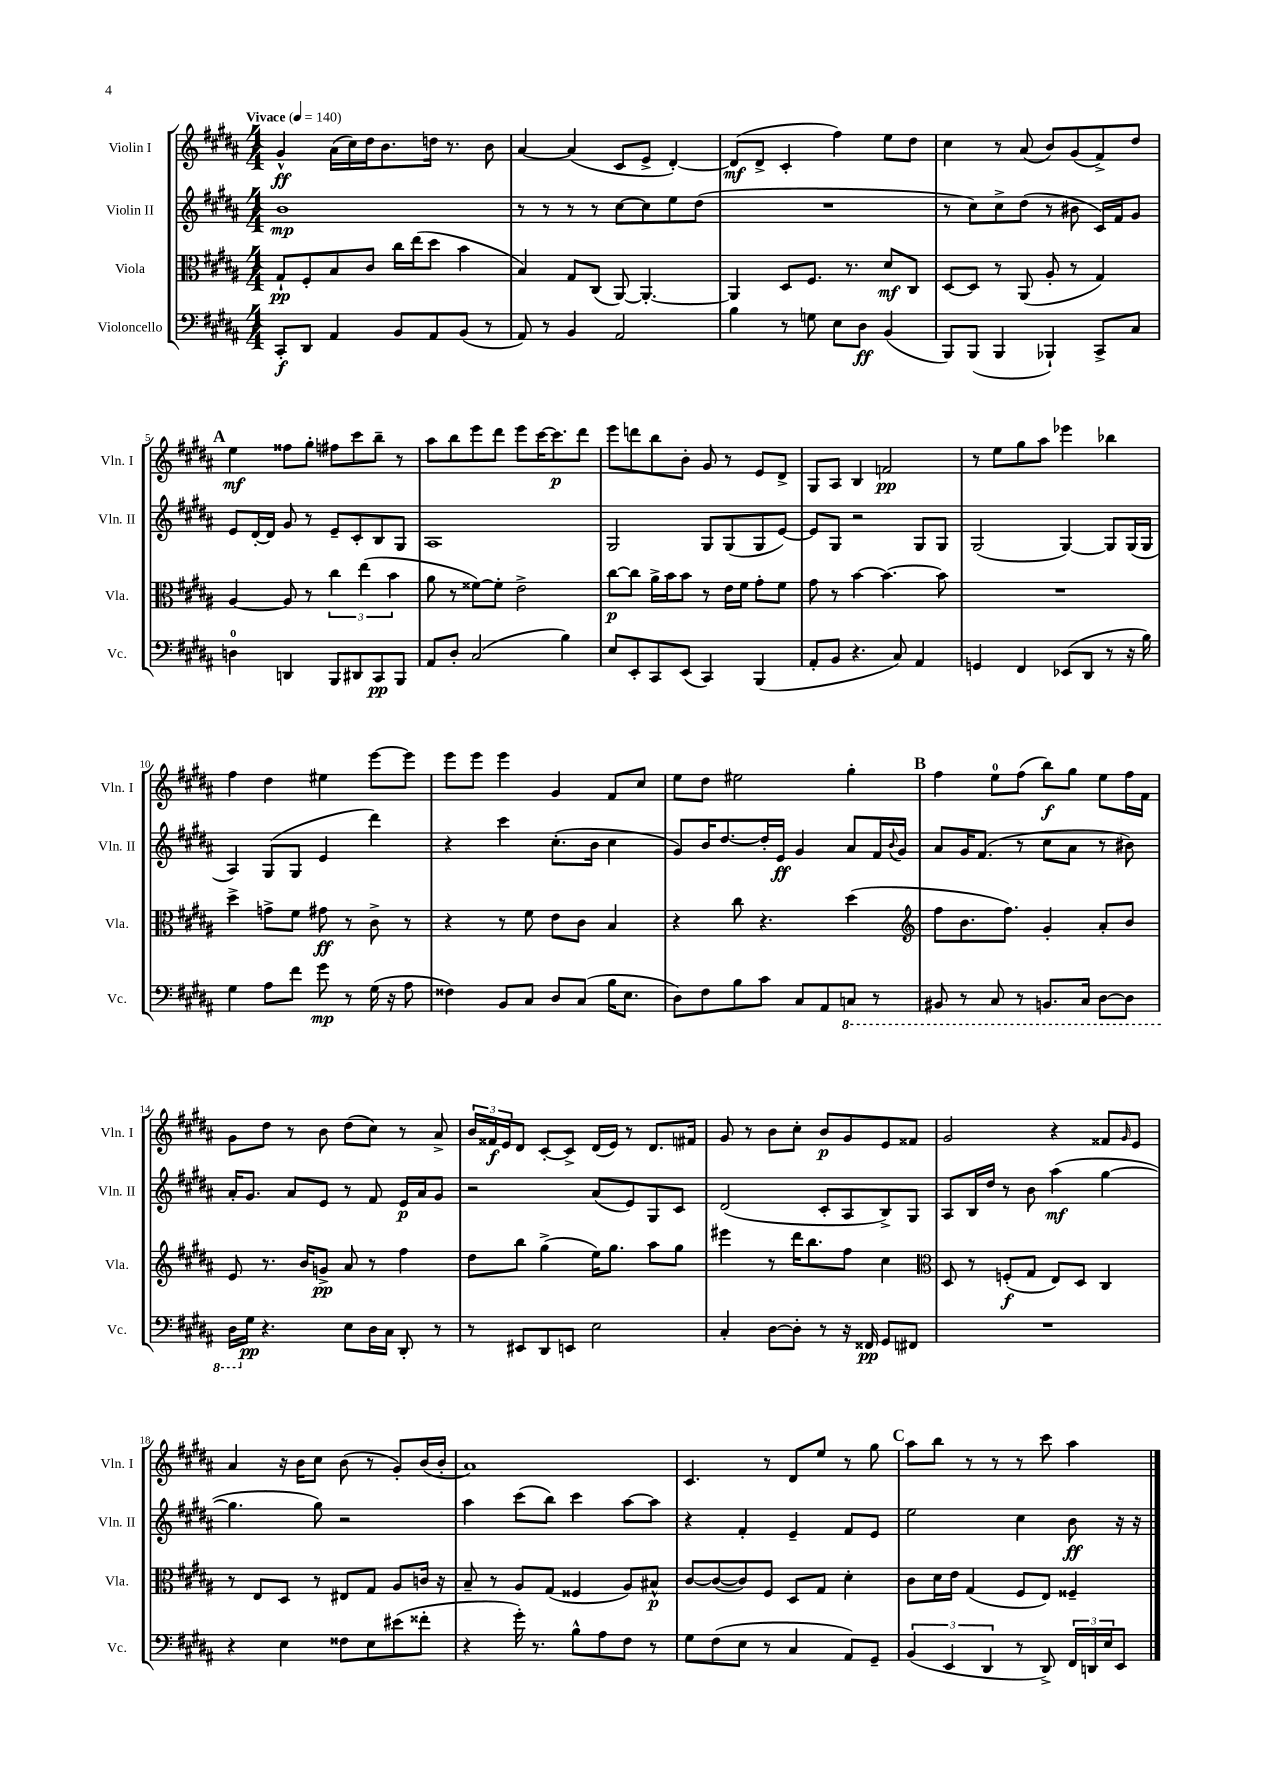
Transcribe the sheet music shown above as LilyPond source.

<<
\new StaffGroup <<
\new Staff = "s0" \with { instrumentName = "Violin I" shortInstrumentName = "Vln. I" } {
    \clef treble \key b \major \numericTimeSignature \time 4/4 \tempo "Vivace" 4 = 140
    gis'4-^\ff ais'16( cis''16) dis''16 b'8. d''16 r8. b'8 |
    ais'4~ ais'4( cis'8 e'8-> dis'4~-.) |
    dis'8\mf( dis'8-> cis'4-. fis''4) e''8 dis''8 |
    cis''4 r8 ais'8( b'8) gis'8( fis'8->) dis''8 |
    \mark \markup { \bold "A" } e''4\mf fisis''8 gis''8-. fis''8 cis'''8 b''8-- r8 |
    ais''8 b''8 e'''8 dis'''8 e'''8 cis'''16~ cis'''8.\p dis'''8 |
    e'''8 d'''8 b''8 b'8-. gis'8 r8 e'8 dis'8-> |
    gis8 ais8 b4 f'2\pp |
    r8 e''8 gis''8 ais''8 ees'''4 bes''4 |
    fis''4 dis''4 eis''4 e'''8~ e'''8 |
    e'''8 e'''8 e'''4 gis'4 fis'8 cis''8 |
    e''8 dis''8 eis''2 gis''4-. |
    \mark \markup { \bold "B" } fis''4 e''8-0 fis''8( b''8\f) gis''8 e''8 fis''16 fis'16 |
    gis'8 dis''8 r8 b'8 dis''8( cis''8) r8 ais'8-> |
    \tuplet 3/2 { b'16 fisis'16\f e'16 } dis'8 cis'8~-. cis'8-> dis'16( e'16) r8 dis'8. fis'16 |
    gis'8 r8 b'8 cis''8-. b'8\p gis'8 e'8 fisis'8 |
    gis'2 r4 fisis'8 \grace { gis'16 } e'8 |
    ais'4 r16 b'16 cis''8 b'8( r8 gis'8-.) b'16( b'16-. |
    ais'1) |
    cis'4. r8 dis'8 e''8 r8 gis''8 |
    \mark \markup { \bold "C" } ais''8 b''8 r8 r8 r8 cis'''8 ais''4 \bar "|." |
}
\new Staff = "s1" \with { instrumentName = "Violin II" shortInstrumentName = "Vln. II" } {
    \clef treble \key b \major \numericTimeSignature \time 4/4
    b'1\mp |
    r8 r8 r8 r8 cis''8~ cis''8 e''8 dis''8( |
    R1 |
    r8 cis''8) cis''8-> dis''8( r8 bis'8 cis'16) fis'16 gis'8 |
    \mark \markup { \bold "A" } e'8 dis'16~-. dis'16 gis'8 r8 e'8-- cis'8-. b8 gis8 |
    ais1 |
    gis2 gis8 gis8( gis8 e'8~) |
    e'8 gis8 r2 gis8 gis8 |
    gis2( gis4~) gis8 gis16( gis16 |
    ais4) gis8( gis8 e'4 dis'''4) |
    r4 cis'''4 cis''8.-.( b'16 cis''4 |
    gis'8) b'16 dis''8.~ dis''16-. e'16\ff gis'4 ais'8 fis'16 \appoggiatura { b'8 } gis'16 |
    \mark \markup { \bold "B" } ais'8 gis'16 fis'8.( r8 cis''8 ais'8 r8 bis'8) |
    ais'16-. gis'8. ais'8 e'8 r8 fis'8 e'16\p ais'16 gis'8 |
    r2 ais'8( e'8) gis8 cis'8 |
    dis'2( cis'8-. ais8 b8->) gis8 |
    ais8 b16 dis''16 r8 b'8 ais''4\mf( gis''4~ |
    gis''4. gis''8) r2 |
    ais''4 cis'''8( b''8) cis'''4 ais''8~ ais''8 |
    r4 fis'4-. e'4-- fis'8 e'8 |
    \mark \markup { \bold "C" } e''2 cis''4 b'8\ff r16 r16 \bar "|." |
}
\new Staff = "s2" \with { instrumentName = "Viola" shortInstrumentName = "Vla." } {
    \clef alto \key b \major \numericTimeSignature \time 4/4
    gis8-!\pp fis8-. b8 cis'8 cis''16 e''16( dis''8 b'4 |
    b4) gis8 cis8( ais,8~) ais,4.~-. |
    ais,4 dis8 fis8. r8. dis'8\mf cis8 |
    dis8~ dis8 r8 ais,8( ais8-. r8 gis4) |
    \mark \markup { \bold "A" } ais4~ ais8 r8 \tuplet 3/2 { cis''4 e''4( b'4 } |
    ais'8 r8 fisis'8~) fisis'8-. e'2-> |
    cis''8~\p cis''8 ais'16-> b'16 b'8 r8 e'16 fis'16 gis'8-. fis'8 |
    gis'8 r8 b'4~ b'4.~ b'8 |
    R1 |
    dis''4-> g'8-> fis'8 gis'8\ff r8 cis'8-> r8 |
    r4 r8 fis'8 e'8 cis'8 b4 |
    r4 cis''8 r4. dis''4( |
    \mark \markup { \bold "B" } \clef treble fis''8 b'8. fis''8.) gis'4-. ais'8-. b'8 |
    e'8 r8. b'16 g'8->\pp ais'8 r8 fis''4 |
    dis''8 b''8 gis''4->( e''16) gis''8. ais''8 gis''8 |
    eis'''4 r8 dis'''16 b''8. fis''8 cis''4 |
    \clef alto dis8 r8 f8-.\f( gis8 e8) dis8 cis4 |
    r8 e8 dis8 r8 eis8 gis8 ais8 c'16 r16 |
    b8-- r8 ais8 gis8( fisis4 ais8) bis8-^\p |
    cis'8~ cis'8~( cis'8) fis8 dis8 gis8 dis'4-. |
    \mark \markup { \bold "C" } cis'8 dis'16 e'16 gis4( fis8 e8) fisis4-- \bar "|." |
}
\new Staff = "s3" \with { instrumentName = "Violoncello" shortInstrumentName = "Vc." } {
    \clef bass \key b \major \numericTimeSignature \time 4/4
    cis,8-.\f dis,8 ais,4 b,8 ais,8 b,8( r8 |
    ais,8) r8 b,4 ais,2 |
    b4 r8 g8 e8 dis8\ff b,4( |
    b,,8) b,,8( b,,4 bes,,4-!) cis,8-> cis8 |
    \mark \markup { \bold "A" } d4-0 d,4 b,,8 dis,8 cis,8\pp b,,8 |
    ais,8 dis8-. cis2( b4) |
    e8 e,8-. cis,8 e,8( cis,4) b,,4( |
    ais,8-. b,8 r4. cis8) ais,4 |
    g,4 fis,4 ees,8( dis,8 r8 r16 b16) |
    gis4 ais8 fis'8 gis'8\mp r8 gis16( r16 ais8 |
    fisis4) b,8 cis8 dis8 cis8( b16 e8. |
    dis8) fis8 b8 cis'8 cis8 ais,8 \ottava #-1 c,8 r8 |
    \mark \markup { \bold "B" } bis,,8 r8 cis,8 r8 b,,8. cis,16 dis,8~ dis,8 |
    dis,16 \ottava #0 gis16\pp r4. e8 dis16 cis16 dis,8-. r8 |
    r8 eis,8 dis,8 e,8 e2 |
    cis4-. dis8~ dis8-. r8 r16 fisis,16\pp gis,8 fis,8 |
    R1 |
    r4 e4 fisis8 e8 eis'8( fisis'8-. |
    r4 gis'16-.) r8. b8-^ ais8 fis8 r8 |
    gis8 fis8( e8 r8 cis4 ais,8) gis,8-- |
    \mark \markup { \bold "C" } \tuplet 3/2 { b,4( e,4 dis,4 } r8 dis,8->) \tuplet 3/2 { fis,16 d,16 e16 } e,8 \bar "|." |
}
>>
>>
